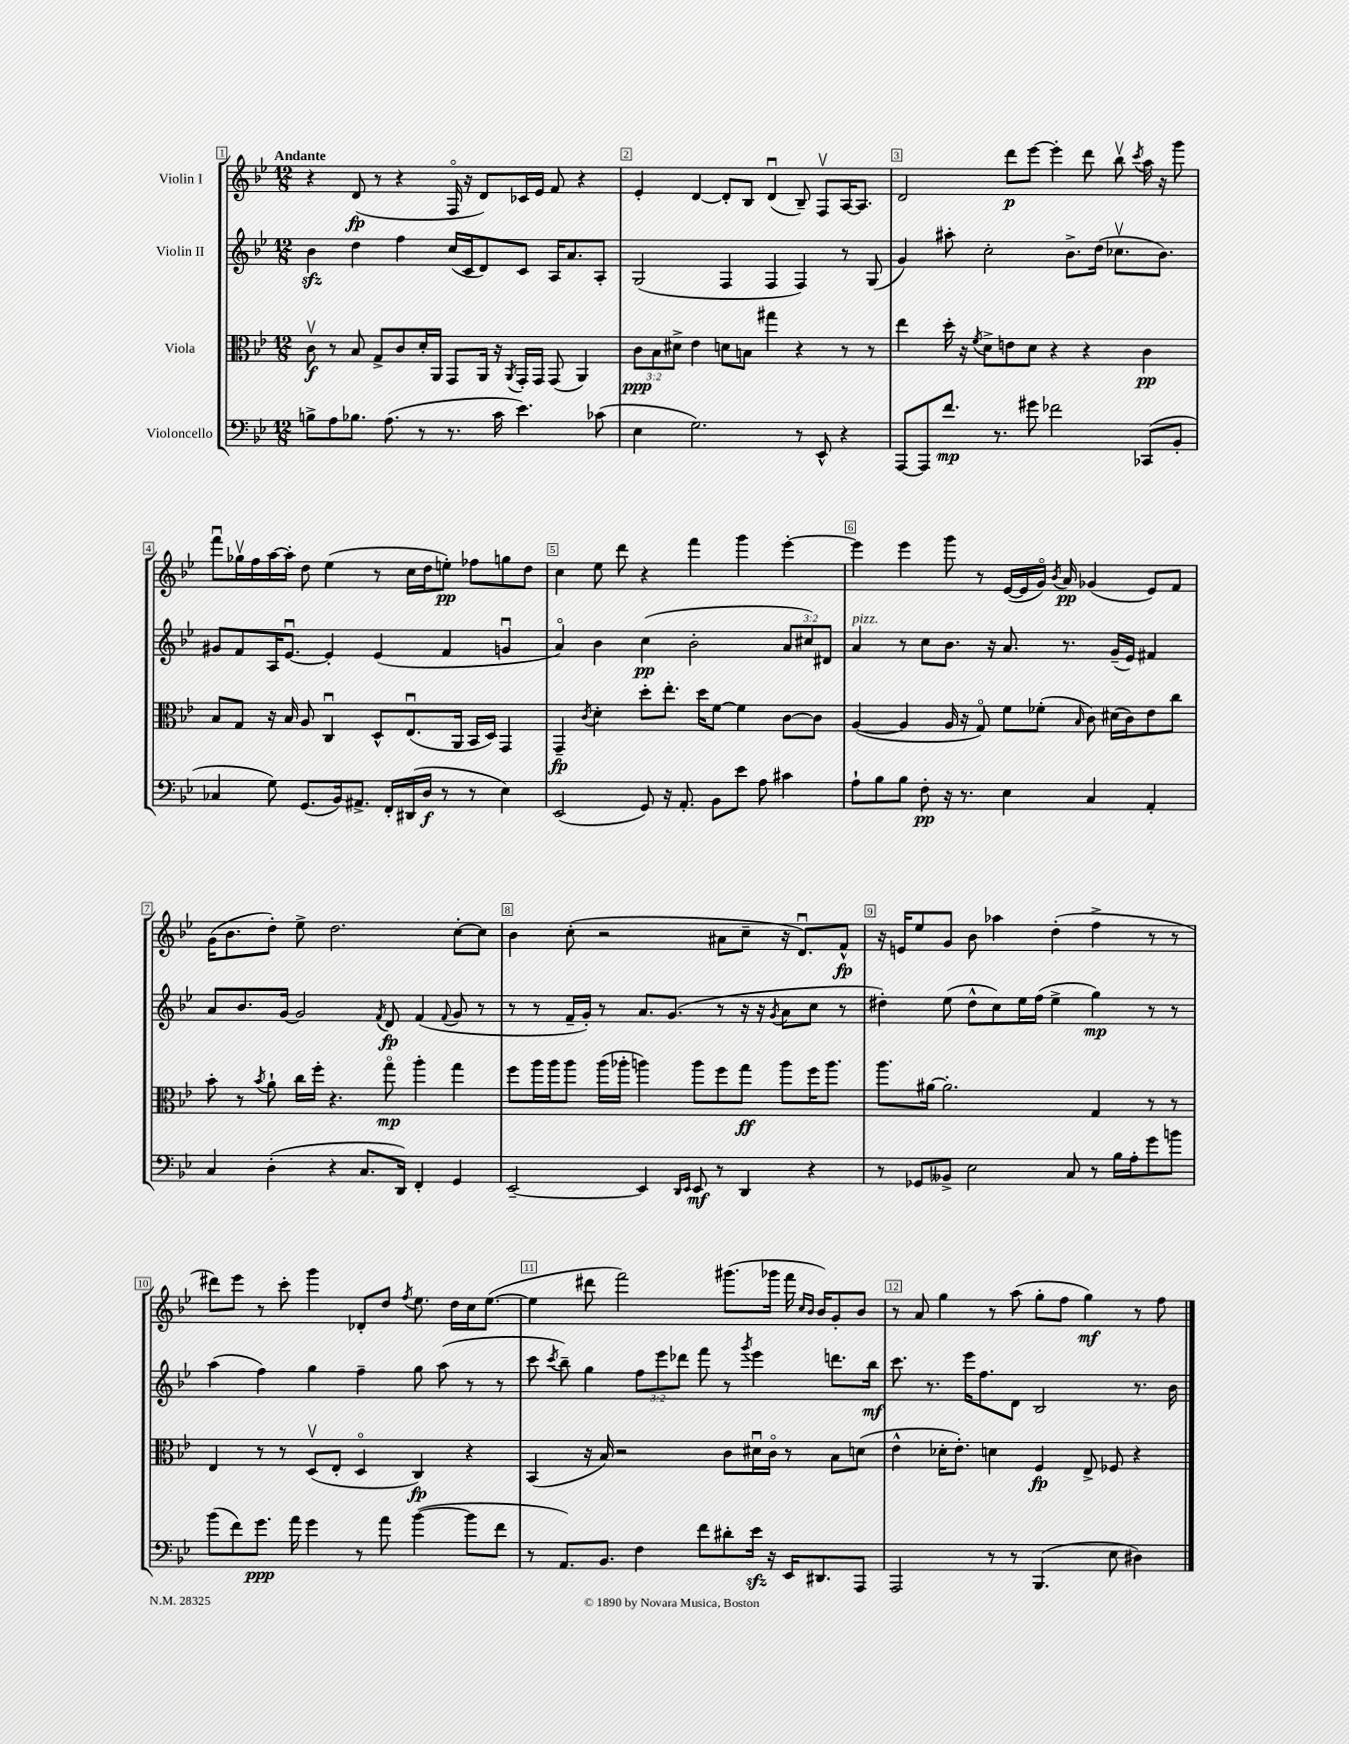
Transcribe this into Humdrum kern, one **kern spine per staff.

**kern	**kern	**kern	**kern
*staff4	*staff3	*staff2	*staff1
*clefF4	*clefC3	*clefG2	*clefG2
*k[b-e-]	*k[b-e-]	*k[b-e-]	*k[b-e-]
*M12/8	*M12/8	*M12/8	*M12/8
8B^	8cv	4b-	4r
8A	8r	.	.
8.B-	8B-	4dd	(8d
.	8G^	.	8r
(8.A	.	.	.
.	8c	4ff	4r
8r	16d'	.	.
.	16AA	.	.
8.r	8GG	(16cc	16Fo
.	.	16c	16r
.	16AA	8d)	8d)
16c	16r	.	.
.	8qAA	.	.
4.e-)	16GG'	8c	16c-
.	16GG	.	16e-
.	(8GG	16A	8f
.	.	8.a	.
.	4AA)	.	4r
(8c-	.	8A'	.
=	=	=	=
4E-	12c	(2G	4e-'
.	12B-	.	.
.	12d#^	.	.
2.G)	4e-	.	[4d
.	8d	4F	8d']
.	8B	.	8B-
.	4gg#	4F	(4du
8r	4r	4F)	8B-~)
8EE-^^	.	.	8Fv
4r	8r	8r	[16A
.	.	.	8.A]
.	8r	(8G	.
=	=	=	=
[8AAA	4ee-	4g)	2d
8AAA]	.	.	.
8.f	16dd'	8aa#'	.
.	16r	.	.
.	8qf	.	.
.	8d^	2cc'	.
8.r	.	.	.
.	8e	.	8ddd
8g#	8d	.	[8eee-
2f-	4r	.	4eee-']
.	.	8.b-^	.
.	4r	.	8ddd
.	.	(16dd	.
.	.	8.cc-v	8bb-v
.	.	.	8qccc
(8CC-	4c	.	16aa
.	.	8.b-)	16r
8BB-'	.	.	8ggg
=	=	=	=
4C-	8B-	8g#	8fffu
.	8G	8f	16gg-v
.	.	.	16ff
8G)	16r	16A	[16aa
.	16B-	[8.e-u	16aa']
(8.GG	8A	.	8dd
.	4Cu	4e-']	(4ee-
16BB-)	.	.	.
8.AA#^	.	.	.
.	8D^^	(4e-	8r
16FF'	.	.	.
(16DD#	(8.E-u	.	16cc
16D	.	.	16dd
8r	.	4f	8ee')
.	16AA	.	.
8r	16BB-	.	8ff-
.	16D)	.	.
4E-)	4GG	4gu	8gg
.	.	.	8dd
=	=	=	=
(2EE-	4GG~	4ao)	4cc
.	8qc	.	.
.	4d'	4b-	8ee-
.	.	.	8ddd
8GG)	8dd'	(4cc	4r
16r	8.ee-'	.	.
8.AA'	.	.	.
.	.	2b-'	4fff
.	16dd	.	.
8BB-	[8f	.	.
8e-	4f]	.	4ggg
8A	.	.	.
4c#	[8c	12a	[4eee-'
.	.	12cc#)	.
.	8c]	.	.
.	.	12d#	.
=	=	=	=
8A`	([4A	4a	4eee-]
8B-	.	.	.
8B-	4A]	8r	4eee-
8F'	.	8cc	.
16r	16A	8.b-	8ggg
8.r	16r	.	.
.	8Go)	.	8r
.	.	16r	.
4E-	8f	8.a	([16e-
.	.	.	16e-]
.	(8f-'	.	16go)
.	.	.	8qb-
.	.	8.r	16a
.	16qqB-	.	.
4C	8c)	.	(4g-
.	(16d#	(16g~	.
.	16c)	16e-)	.
4AA'	8e-	4f#	8e-)
.	8cc	.	8f
=	=	=	=
4C	8b-'	8a	(16g
.	.	.	8.b-
.	8r	8.b-	.
.	8qb-	.	.
(4D'	8a`	.	8dd')
.	.	[16g	.
.	16cc	2g]	8ee-^
.	16ff'	.	.
4r	4.r	.	2.dd
8.C	.	.	.
.	.	8qf	.
.	8ggo	8d	.
16DD)	.	.	.
4FF'	4aa'	(4f	.
.	.	8qqf	.
4GG	4gg	8g	[8cc'
.	.	8r	8cc]
=	=	=	=
[2EE-~	8ff	8r	4b-
.	16aa	8r	.
.	16aa	.	.
.	8aa	16f~	(8cc'
.	.	16g')	.
.	(16aa	8r	2r
.	16aa-'	.	.
4EE-]	4aa)	8.a	.
.	.	(8.g	.
16qqDD	.	.	.
16qqEE-	.	.	.
8EE-	8aa	.	.
8r	8ff	8r	8a#
4DD	8gg	16r	8cc~
.	.	16r	.
.	.	8qg	.
.	8aa	8a	16r
.	.	.	8.du)
4r	16ff	8cc	.
.	8.aa	.	.
.	.	8r	8f^^
=	=	=	=
8r	8.aa	4dd#')	16r
.	.	.	16e
8GG-	.	.	8ee-
.	[16a#	.	.
8BB--^	2.a#']	(8ee-	8g
2E-	.	8dd#^^	8b-
.	.	8cc)	4aa-
.	.	16ee-	.
.	.	(16ff	.
.	.	4ee-^	(4dd'
8C	.	.	.
8r	4G	4gg)	4ff^
16B-	.	.	.
16A'	.	.	.
8g	8r	8r	8r
8b	8r	8r	8r
=	=	=	=
(8b-	4E-	(4aa	8ddd#)
8f)	.	.	8eee-
8.g	8r	4ff)	8r
.	8r	.	8ccc'
16a	.	.	.
4g	(8Dv	4gg	4ggg
.	8E-'	.	.
8r	4Do	4ff~	8d-'
8a	.	.	8dd
.	.	.	8qff
([4b-	4C)	8gg	8.ee-
.	.	(8aa	.
.	.	.	16dd
8b-]	4r	8r	16cc
.	.	.	([8.ee-
8f	.	8r	.
=	=	=	=
8r	(4BB-	8ccc	4ee-]
.	.	8qccc	.
8.AA)	.	8bb-~)	.
.	16r	4gg	8ddd#
8.BB-	16B-)	.	.
.	2r	.	2fff)
4F	.	12ff	.
.	.	12eee-	.
.	.	12ddd-	.
8f	.	8fff	.
8d#'	8c	8r	(8.ggg#
.	.	8qggg	.
16e-	16d#u	4eee-	.
16r	16co	.	16ggg-
16EE-	8r	.	16fff
.	.	.	16qqcc
.	.	.	16qqb-
8.DD#	.	.	16b-)
.	8B-	8.ddd	8g'
8AAA	(8d	.	8b-
.	.	16bb-	.
=	=	=	=
2AAA	4e-^^	8.ccc	8r
.	.	.	8a
.	.	8.r	.
.	16d-'	.	4gg
.	8.e-')	.	.
.	.	16eee-	.
.	.	8.ff	.
8r	4d	.	8r
8r	.	8d	(8aa
(4.BBB-	4F	2B-	8gg'
.	.	.	8ff
.	8E-^	.	4gg)
8E-	8F-	.	.
4D#)	4r	8.r	8r
.	.	.	8ff
.	.	16b-	.
==	==	==	==
*-	*-	*-	*-
